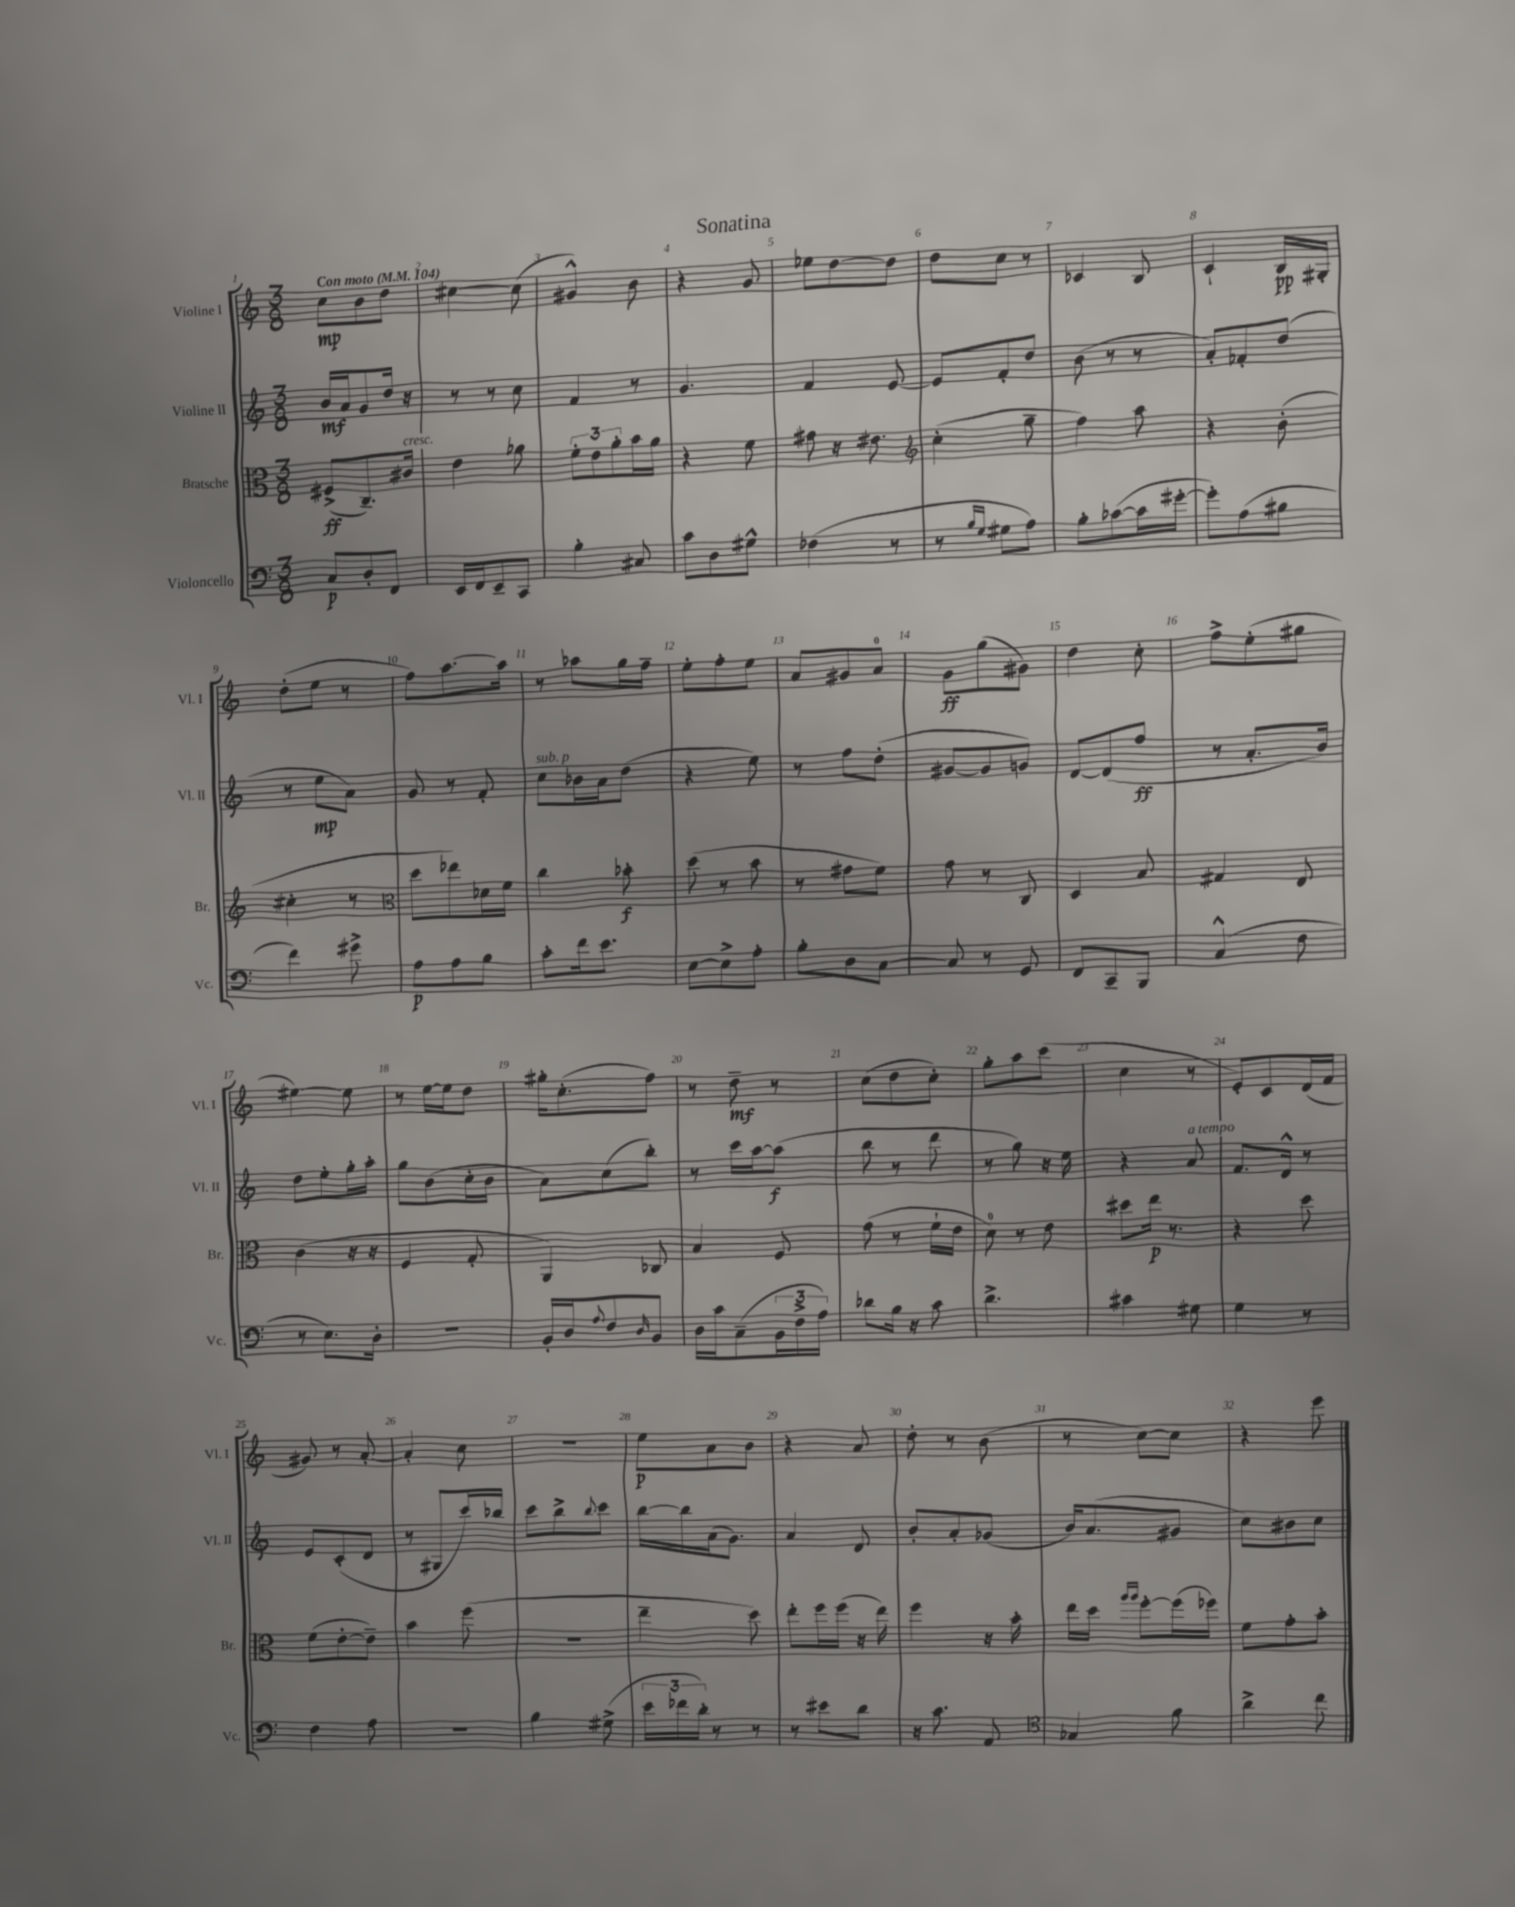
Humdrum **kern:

**kern	**kern	**kern	**kern
*staff4	*staff3	*staff2	*staff1
*clefF4	*clefC3	*clefG2	*clefG2
*k[]	*k[]	*k[]	*k[]
*M3/8	*M3/8	*M3/8	*M3/8
*MM104	*MM104	*MM104	*MM104
8C	(8F#^	16b	8cc
.	.	16a	.
8D'	8.C~)	8g	8b
8FF	.	16dd	8dd
.	16c#	16r	.
=	=	=	=
16EE	4e	8r	[4cc#
16FF	.	.	.
8EE~	.	8r	.
8CC	8a-	8cc	(8cc#]
=	=	=	=
4B'	12f'	4f	4g#^^)
.	12e	.	.
.	12a'	.	.
8C#	16b	8r	8b
.	16a	.	.
=	=	=	=
8c	4r	4.g	4r
8D	.	.	.
8G#^^	8f	.	8g
=	=	=	=
(4F-	8g#	4f	8ee-
.	16r	.	[8dd
.	8.e#	.	.
8r	.	[8e	8dd]
=	=	=	=
*	*clefG2	*	*
8r	(4cc'	8e]	8dd
16qqB	.	.	.
16qqG	.	.	.
8G#	.	8f'	8cc
8A)	8gg~	8dd	8r
=	=	=	=
8B'	4ff)	(8b	4c-
([8c-	.	8r	.
16c-]	8aa	8r	8B
[16g#'	.	.	.
=	=	=	=
8g#'])	4r	8a')	4c`
(8A	.	8f-'	.
8B#	(8b'	(8dd	16B
.	.	.	16G#'
=	=	=	=
4f)	4cc#'	8r	(8dd'
.	.	8ee	8ee
8g#^	8r	8a)	8r
=	=	=	=
*	*clefC3	*	*
8A	8dd	8g	8ff)
8A	8ee-)	8r	[8.aa
8B	16d-	8f'	.
.	16f	.	16aa]
=	=	=	=
8c'	4cc	8cc	8r
16f	.	16b-	8aa-
8.e	.	16a	.
.	8b-'	(8dd	16gg
.	.	.	16ff~
=	=	=	=
[8E	(8dd	4r	8ee'
8E^]	8r	.	8ff'
8A'	8b	8ee)	8ee
=	=	=	=
8B'	8r	8r	8a
8D	8g#	8ff	8g#
[8C	8f)	(8dd'	8a
=	=	=	=
8C]	8g	[8g#	8g
8r	8r	8g#]	(8gg
8GG	8C	8g)	8g#)
=	=	=	=
8FF	4D	[8d	4dd
8CC~	.	(8d]	.
8BBB	8B	8ff	8cc'
=	=	=	=
(4C^^	4G#	8r	8ff^
.	.	8.a'	(8ee'
8F	8E	.	8gg#
.	.	16b)	.
=	=	=	=
8r	(4c	8dd	[4ee#)
8.E)	.	8ee'	.
.	16r	16gg'	8ee#]
16D'	16r	16aa'	.
=	=	=	=
4.r	4F	8gg	8r
.	.	(8b	[16ee
.	.	.	16ee]
.	8G'	16cc'	8dd
.	.	16b	.
=	=	=	=
16BB'	4AA)	8a)	16gg#'
16D	.	.	(8.cc'
8qqA	.	.	.
8F	.	(8cc	.
16qqD	.	.	.
8BB	8C-	8bb')	8ff)
=	=	=	=
16D	4B	8r	8r
16c	.	.	.
(8C~	.	16ccc	8dd~
.	.	[16aa	.
24BB	8F	(8aa]	8r
24F^	.	.	.
24A)	.	.	.
=	=	=	=
8d-	(8g	8bb	(8cc
16B	8r	8r	8dd
16r	.	.	.
8c	16f`	8ddd	8cc')
.	16e	.	.
=	=	=	=
4.d^	8d)	8r	8gg'
.	8r	8gg)	8aa
.	8e	16r	(8ccc
.	.	16ee	.
=	=	=	=
4c#	8dd#	4r	4cc
.	16ee	.	.
.	8.r	.	.
8G#	.	8a	8r
=	=	=	=
4G	4r	8.f	8e')
.	.	.	8c
.	.	16d^^	.
8r	8dd	8r	(16d
.	.	.	16f
=	=	=	=
4F	(8f	8e	8g#)
.	[8e'	(8c'	8r
8A	8e~])	8d	[8a'
=	=	=	=
4.r	4b	8r	4a']
.	.	8G#	.
.	(8ff	16ccc)	8cc
.	.	16bb-	.
=	=	=	=
4B	4.r	8ccc	4.r
.	.	8bb^	.
.	.	8qqbb	.
(8G#^	.	8ccc	.
=	=	=	=
24e	4ee~	[16bb	8ee
24f-	.	.	.
.	.	16bb]	.
24d')	.	.	.
8r	.	(16a	8a
.	.	8.g)	.
8r	8dd)	.	8b
=	=	=	=
8r	8ee'	4a	4r
8e#	16ff	.	.
.	(16ff	.	.
8d	16r	8d	8a
.	16ee)	.	.
=	=	=	=
16r	4ff	8b'	8dd'
8.c	.	.	.
.	.	8a'	8r
8AA	16r	(8g-	(8b
.	16b'	.	.
=	=	=	=
*clefC4	*	*	*
4G-	16ee	16b)	8r
.	16dd	(8.a	.
.	16qqaa	.	.
.	16qqaa	.	.
.	[8ff'	.	[8cc)
8f	(16ff]	8g#	8cc]
.	16ff-)	.	.
=	=	=	=
4a^	8f	8cc)	4r
.	8g'	8b#	.
8cc	8b'	8cc	8eee
==	==	==	==
*-	*-	*-	*-
